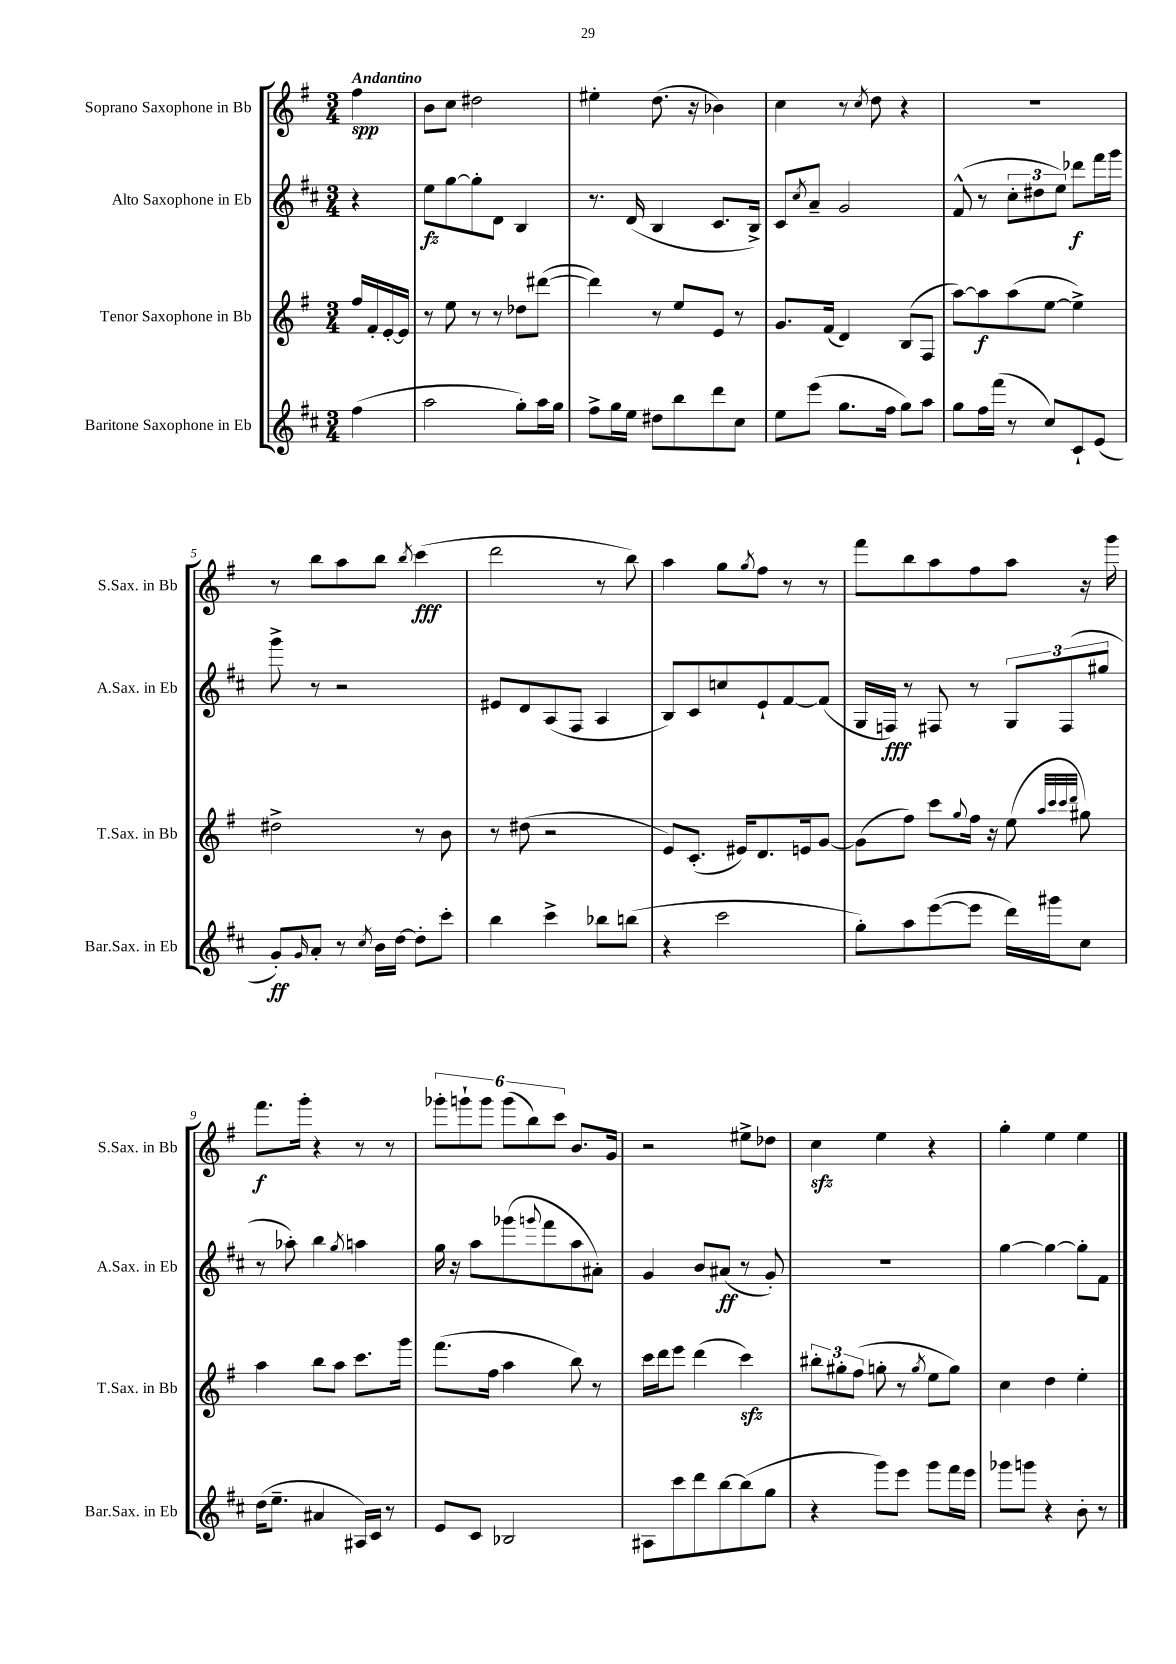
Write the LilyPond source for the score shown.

<<
\new StaffGroup <<
\new Staff = "s0" \with { instrumentName = "Soprano Saxophone in Bb" shortInstrumentName = "S.Sax. in Bb" } {
    \clef treble \key g \major \numericTimeSignature \time 3/4 \partial 4 \tempo "Andantino"
    fis''4\spp |
    b'8 c''8 dis''2 |
    eis''4-. d''8.( r16 bes'4) |
    c''4 r8 \acciaccatura { c''8 } d''8 r4 |
    R2. |
    r8 b''8 a''8 b''8 \acciaccatura { b''8 } c'''4\fff( |
    d'''2 r8 b''8) |
    a''4 g''8 \acciaccatura { g''8 } fis''8 r8 r8 |
    fis'''8 b''8 a''8 fis''8 a''8 r16 g'''16 |
    fis'''8.\f g'''16-. r4 r8 r8 |
    \tuplet 6/4 { ges'''8-. g'''8-! g'''8 g'''8( b''8) c'''8 } b'8. g'16 |
    r2 eis''8-> des''8 |
    c''4\sfz e''4 r4 |
    g''4-. e''4 e''4 \bar "|." |
}
\new Staff = "s1" \with { instrumentName = "Alto Saxophone in Eb" shortInstrumentName = "A.Sax. in Eb" } {
    \clef treble \key d \major \numericTimeSignature \time 3/4 \partial 4
    r4 |
    e''8\fz g''8~ g''8-. d'8 b4 |
    r8. d'16( b4 cis'8. b16->) |
    cis'8 \acciaccatura { cis''8 } a'8-- g'2 |
    fis'8-^( r8 \tuplet 3/2 { cis''8-. dis''8 e''8) } des'''8\f fis'''16 g'''16 |
    g'''8-> r8 r2 |
    eis'8 d'8 a8( fis8 a4 |
    b8) cis'8 c''8 e'8-! fis'8~ fis'8( |
    g16 f16\fff) r8 fis8 r8 \tuplet 3/2 { g8 fis8( gis''8 } |
    r8 aes''8-.) b''4 \acciaccatura { g''8 } a''4 |
    g''16 r16 a''8 ges'''8( \appoggiatura { g'''8 } fis'''8 a''8 ais'8-.) |
    g'4 b'8 ais'8\ff( r8 g'8-.) |
    R2. |
    g''4~ g''4~ g''8-. fis'8 \bar "|." |
}
\new Staff = "s2" \with { instrumentName = "Tenor Saxophone in Bb" shortInstrumentName = "T.Sax. in Bb" } {
    \clef treble \key g \major \numericTimeSignature \time 3/4 \partial 4
    fis''16 fis'16-. e'16~-. e'16 |
    r8 e''8 r8 r8 des''8 dis'''8~( |
    dis'''4) r8 e''8 e'8 r8 |
    g'8. fis'16( d'4) b8( fis8 |
    a''8~) a''8\f a''8( e''8~ e''4->) |
    dis''2-> r8 b'8 |
    r8 dis''8( r2 |
    e'8) c'8.-.( eis'16) d'8. e'16 g'8~ |
    g'8( fis''8) c'''8 \appoggiatura { g''8 } fis''16 r16 e''8( \grace { a''32 c'''32 c'''32 d'''32 } gis''8) |
    a''4 b''8 a''8 c'''8. g'''16 |
    fis'''8.( fis''16 a''4 b''8) r8 |
    c'''16 d'''16 e'''8 d'''4( c'''4\sfz) |
    \tuplet 3/2 { bis''8-. gis''8-. fis''8( } g''8-. r8 \acciaccatura { g''8 } e''8 g''8) |
    c''4 d''4 e''4-. \bar "|." |
}
\new Staff = "s3" \with { instrumentName = "Baritone Saxophone in Eb" shortInstrumentName = "Bar.Sax. in Eb" } {
    \clef treble \key d \major \numericTimeSignature \time 3/4 \partial 4
    fis''4( |
    a''2 g''8-.) a''16 g''16 |
    fis''8-> g''16 e''16 dis''8 b''8 d'''8 cis''8 |
    e''8 e'''8( g''8. fis''16 g''8) a''8 |
    g''8 fis''16 fis'''16( r8 cis''8) cis'8-! e'8( |
    g'8-.\ff) \grace { g'16 } a'8-. r8 \acciaccatura { cis''8 } b'16 d''16~ d''8-. cis'''8-. |
    b''4 cis'''4-> bes''8 b''8( |
    r4 cis'''2 |
    g''8-.) a''8 e'''8~( e'''8 d'''16) gis'''16 cis''8 |
    d''16( e''8.-- ais'4 ais16) cis'16 r8 |
    e'8 cis'8 bes2 |
    ais8 cis'''8 d'''8 b''8~ b''8( g''8 |
    r4 g'''8) e'''8 g'''8 fis'''16 e'''16 |
    ges'''8 g'''8 r4 b'8-. r8 \bar "|." |
}
>>
>>
